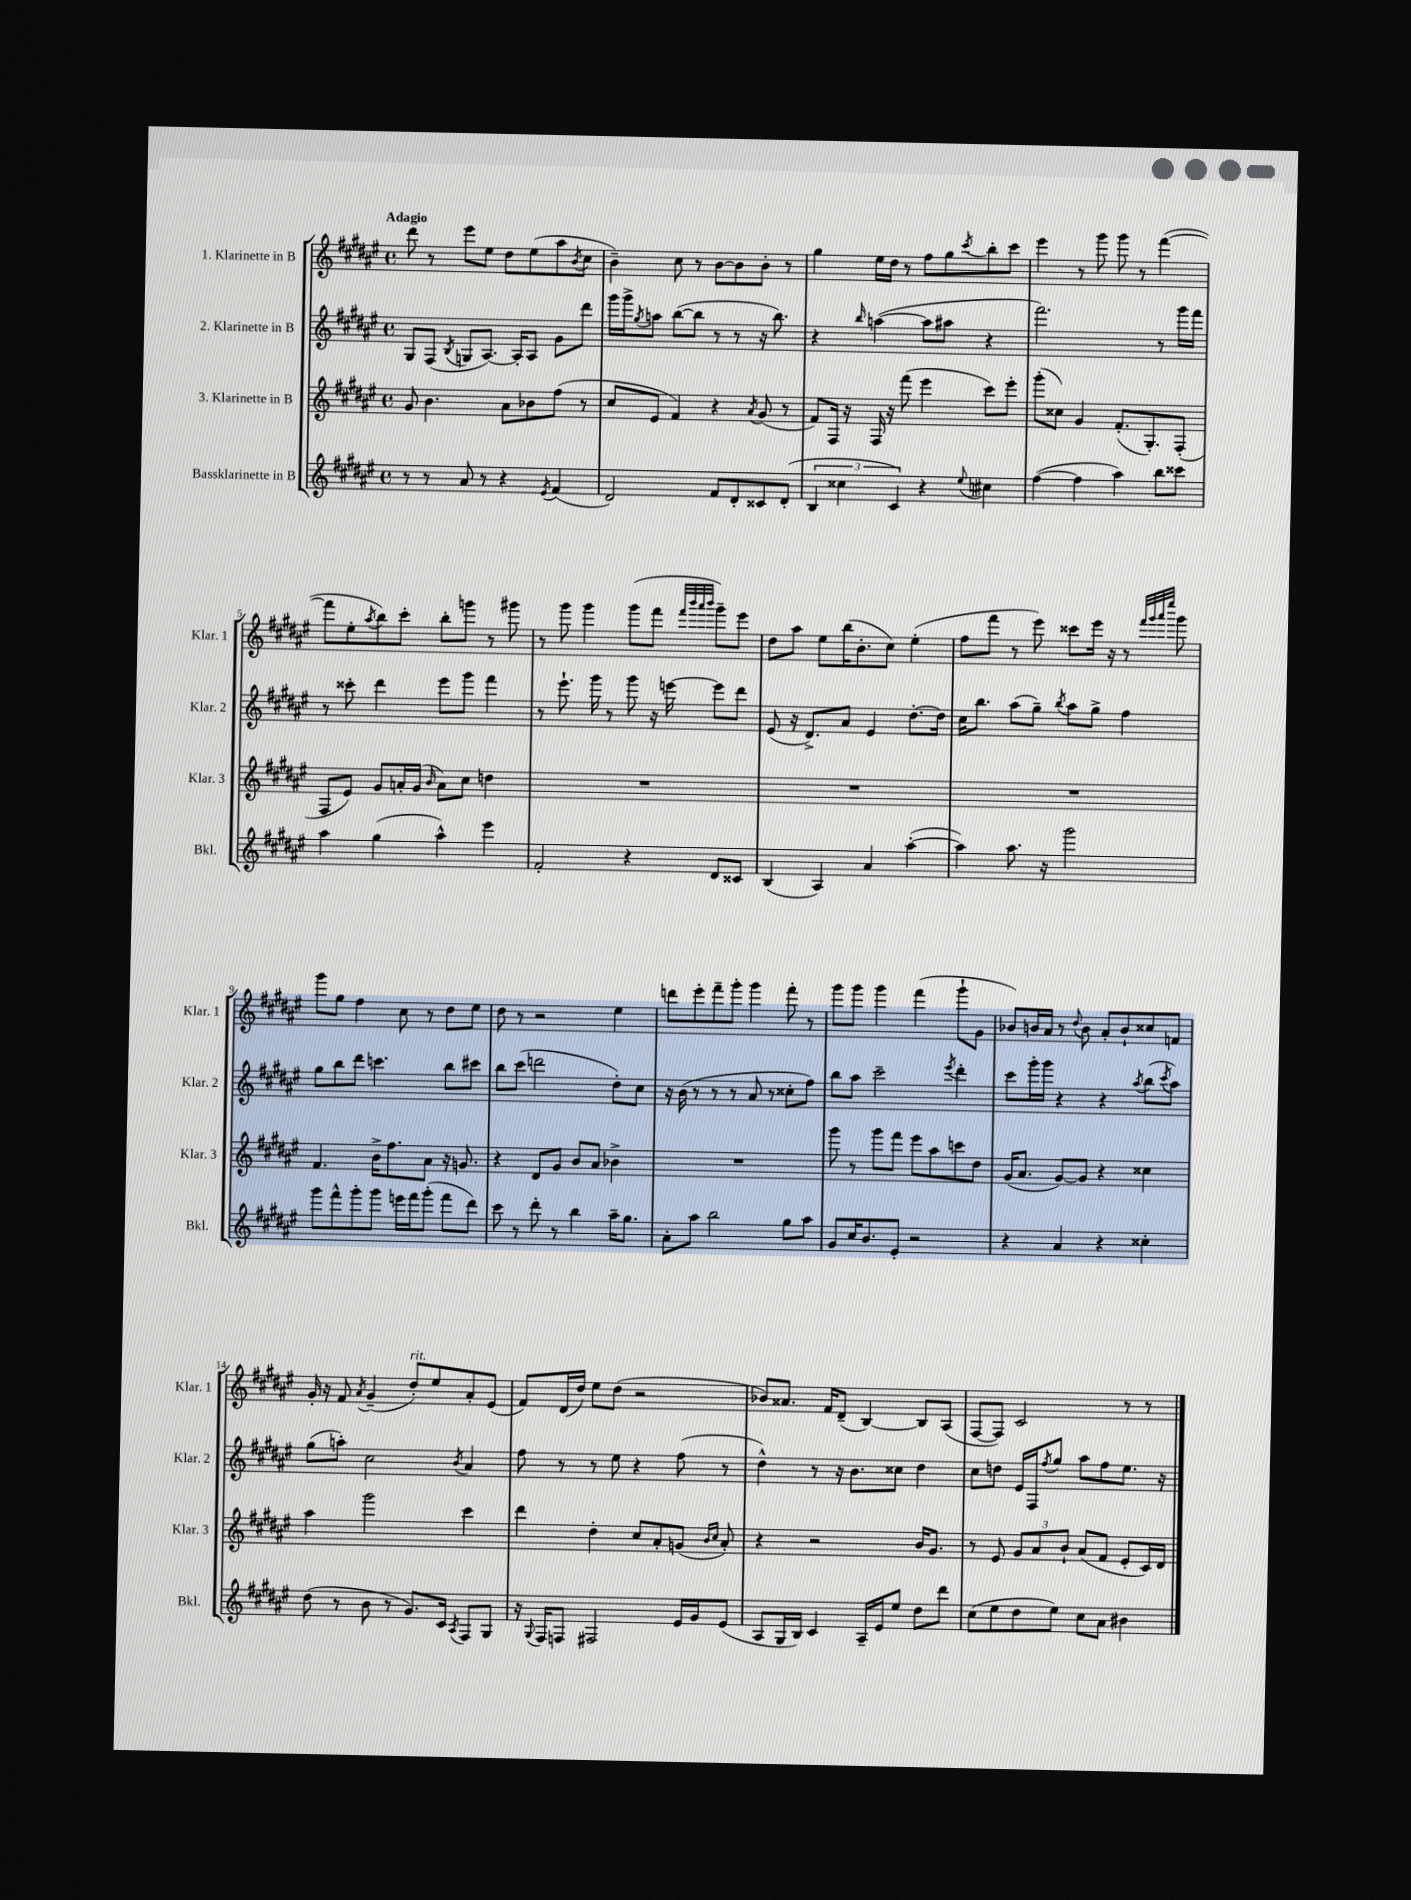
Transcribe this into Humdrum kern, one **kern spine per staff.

**kern	**kern	**kern	**kern
*staff4	*staff3	*staff2	*staff1
*clefG2	*clefG2	*clefG2	*clefG2
*k[f#c#g#d#a#e#]	*k[f#c#g#d#a#e#]	*k[f#c#g#d#a#e#]	*k[f#c#g#d#a#e#]
*M4/4	*M4/4	*M4/4	*M4/4
*met(c)	*met(c)	*met(c)	*met(c)
8r	8g#/	8G#/L	8ddd#\
8r	4.b\	(8F#/J	8r
.	.	8qB/	.
8a#/	.	8G/L	8eee#\L
8r	.	[8.A#/J)	8ee#\J
4r	8a#\L	.	8dd#\L
.	.	16A#'/]LK	.
.	8b-\	8A#/J	(8ee#\
8qe#/	.	.	.
(4f#/	(8ff#\J	8g#\L	8aa#\
.	.	.	8qb/
.	8r	8ddd#\J	8cc#\J
=	=	=	=
2d#/)	8cc#/L	16ggg#\LL	4b~\)
.	.	16ggg#^\J	.
.	.	8qgg#/	.
.	8e#/J	8aa\J	.
.	4f#/)	([8bb\L	8cc#\
.	.	8bb\]J	8r
8f#/L	4r	8r	[8b\L
8d#'/	.	8r	8b\]
.	8qa#/	.	.
8c##/	(8g#/	16r	8b'\J
.	.	8.bb\)	.
(8d#'/J	8r	.	8r
=	=	=	=
6B/	8f#/L)	4r	4gg#\
.	16F#/Jk	.	.
6cc##\	.	.	.
.	16r	.	.
.	.	16qqbb/	.
.	16F#/	([4aa\	16ee#\LL
.	16r	.	16dd#\JJ
6c#/)	.	.	.
.	(8fff#\	.	8r
4r	4eee#\	8aa\]L	8ff#\L
.	.	8aa#\J	8gg#\
8qqee#/	.	.	8qccc#/
4cc#\	8ccc#\L)	4r	8bb'\
.	8eee#'\J	.	8ccc#\J
=	=	=	=
([4ff#\	(8ggg#'\L	2.fff#\)	4eee#\
.	8cc##\J)	.	.
4ff#\]	4g#/	.	8r
.	.	.	8ggg#\
4aa#\)	(8.f#'/L	.	8ggg#\
.	.	.	8r
.	8.G#'/)	.	.
8bb\L	.	8r	([4fff#\
8ccc##\J	(8F#'/J	16ggg#\LL	.
.	.	16fff#\JJ	.
=	=	=	=
4aa#\	8F#/L	8r	8fff#\]L
.	8e#/J)	8ccc##'\	8ee#'\
.	.	.	8qaa#/
(4gg#\	8g#/L	4ddd#\	8bb\)
.	16a'/L	.	8ccc#'\J
.	(16g#/JJ	.	.
.	16qqb/	.	.
4aa#^^\)	8a\L)	8eee#\L	8bb'\L
.	8cc#\J	8ggg#\J	8ggg\J
4eee#\	4dd\	4fff#\	8r
.	.	.	8ggg#\
=	=	=	=
2f#'/	1r	8r	8r
.	.	8.eee#`\	8ggg#\
.	.	.	4ggg#\
.	.	16ggg#\	.
.	.	8r	.
4r	.	8ggg#\	(8ggg#\L
.	.	16r	8fff#\J
.	.	[16eee\	.
.	.	.	32qqfff#/LLL
.	.	.	32qqbbb/
.	.	.	32qqaaa#/
.	.	.	32qqbbb/JJJ
8d#/L	.	8eee\]L	8ggg#~\L)
8c##/J	.	8ddd#\J	8eee#\J
=	=	=	=
(4B/	1r	(8e#/	8dd#\L
.	.	16r	8aa#\J
.	.	8.d#^/L)	.
4A#/)	.	.	8ee#\L
.	.	8a#/J	(16bb\K
.	.	.	8.b'\
4a#/	.	4e#/	.
.	.	.	8cc#\J)
([4aa#'\	.	[8.dd#'\L	(4ee#'\
.	.	16dd#\]Jk	.
=	=	=	=
4aa#\])	1r	16cc#\LK	8ff#\L
.	.	8.bb\J	.
.	.	.	8fff#\J
8.aa#\	.	(8aa#\L	8r
.	.	8gg#~\J)	8eee#\)
16r	.	.	.
.	.	8qbb/	.
2ggg#\	.	8aa#\L	8ccc##\L
.	.	8gg#^\J	16eee#\Jk
.	.	.	16r
.	.	4ff#\	8r
.	.	.	32qqfff#/LLL
.	.	.	32qqggg#/
.	.	.	32qqaaa#/
.	.	.	32qqeeee#/JJJ
.	.	.	8ggg#\
=	=	=	=
8ggg#\L	4.f#/	8gg#\L	8ggg#\L
8fff#^^\	.	8bb\	8gg#\J
8ggg#'\	.	8ddd#\J	4ff#\
8ggg#\J	16b^\LK	4.ccc\	.
.	8.ff#\	.	.
16eee\LL	.	.	8cc#\
16fff#\J	.	.	.
(8ggg#'\J	8a#\J	.	8r
8fff#\L	16r	8bb\L	8dd#\L
.	8.g/	.	.
8ddd#\J)	.	8ccc#\J	8ee#\J
=	=	=	=
8ccc#\	4r	8bb\L	8dd#\
8r	.	(8ccc#\J	8r
8ddd#'\	8d#/L	2ddd\	2r
8r	8g#/J	.	.
4bb\	8b/L	.	.
.	8a#/J	.	.
16aa#~\LK	4b-^\	8dd#'\L)	4ee#\
8.gg#\J	.	.	.
.	.	8cc#\J	.
=	=	=	=
8a#'\L	1r	16r	8ddd\L
.	.	(16b\	.
8aa#\J	.	8r	8eee#'\
2bb\	.	8r	8fff#~\
.	.	8r	8ggg#'\J
.	.	8a#/	4ggg#\
.	.	8r	.
8gg#\L	.	8cc##'\L	8fff#'\
8aa#\J	.	8ff#\J)	8r
=	=	=	=
8g#/L	8ggg#\	8bb\L	8ggg#\L
16cc#/K	8r	8aa#\J	8ggg#\J
8.b/	.	.	.
.	8ggg#\L	2ccc#~\	4ggg#\
8e#'/J	8fff#\J	.	.
2r	8eee#\L	.	(4fff#\
.	8aa#\	.	.
.	.	8qeee#/	.
.	8ccc\	4ddd#'\	8ggg#`\L
.	8dd#\J	.	8g#\J
=	=	=	=
4r	(16g#/LK	8ccc#\L	8b-/L)
.	8.a#/J	.	.
.	.	16ggg#'\L	16b/L
.	.	16ggg#\JJ	16a#/JJ
4a#/	[8g#/L)	4r	8r
.	.	.	8qqdd#/
.	8g#/]J	.	8b\
4r	4r	4r	8a#'/L
.	.	.	8b`/
.	.	8qaa#/	.
4cc##'\	4cc##\	(8bb\L	8cc##/
.	.	8qccc#/	.
.	.	8aa#\J)	8f/J
=	=	=	=
(8dd#\	4aa#\	(8gg#\L	16g#'/
.	.	.	16r
8r	.	8aa'\J)	8f#/
.	.	.	8qa#/
8b\	2ggg#\	2cc#\	(4g#~/
8r	.	.	.
8.g#/L)	.	.	8dd#'/L)
.	.	.	8ee#/
16c#/Jk	.	.	.
8qA#/	.	8qb/	.
8F#/L	4ccc#\	4a#/	8a#'/
8G#/J	.	.	(8e#/J
=	=	=	=
16r	4ddd#\	8ff#\	8f#/L)
8qqG#/	.	.	.
16F#/LK	.	.	.
8F/J	.	8r	(16d#/L
.	.	.	16dd#/JJ)
2F#/	4dd#'\	8r	8ee#\L
.	.	8ee#\	(8dd#\J
.	8cc#/L	4r	2r
.	8a#'/	.	.
16e#/LL	(8g/J	(8ff#\	.
16g#/J	.	.	.
.	16qqb/LL	.	.
.	16qqcc#/JJ	.	.
(8e#/J	8a#'/)	8r	.
=	=	=	=
8A#/L	4r	4dd#^^\)	8b-/L)
16G#/L	.	.	8.a##/J
16B/JJ)	.	.	.
4c#/	2r	8r	.
.	.	.	16f#/LK
.	.	16r	(8d#~/J
.	.	8.b\L	.
16A#~/LL	.	.	[4B/)
16e#/J	.	.	.
8ee#/J	.	8cc##\J	.
8dd#\L	16b/LK	4dd#\	8B/]L
.	8.g#/J	.	.
8ddd#\J	.	.	(8A#/J
=	=	=	=
(8cc#\L	8r	8cc#\L	[8F#/L
8ee#\	8e#/	8dd\J	8F#/]J)
8dd#\	12g#/L	16e#/LL	2c#/
.	.	16F#/J	.
.	12a#/	.	.
.	.	8qff#/	.
8ee#\J)	.	8gg#/J	.
.	12b`/J	.	.
8cc#\L	(8a#/L	8aa#\L	.
8a#\J	8f#/J	8ff#\	.
4b#\	8e#'/L	8.ee#\J	8r
.	16c#/L)	.	8r
.	16d#/JJ	16r	.
==	==	==	==
*-	*-	*-	*-
